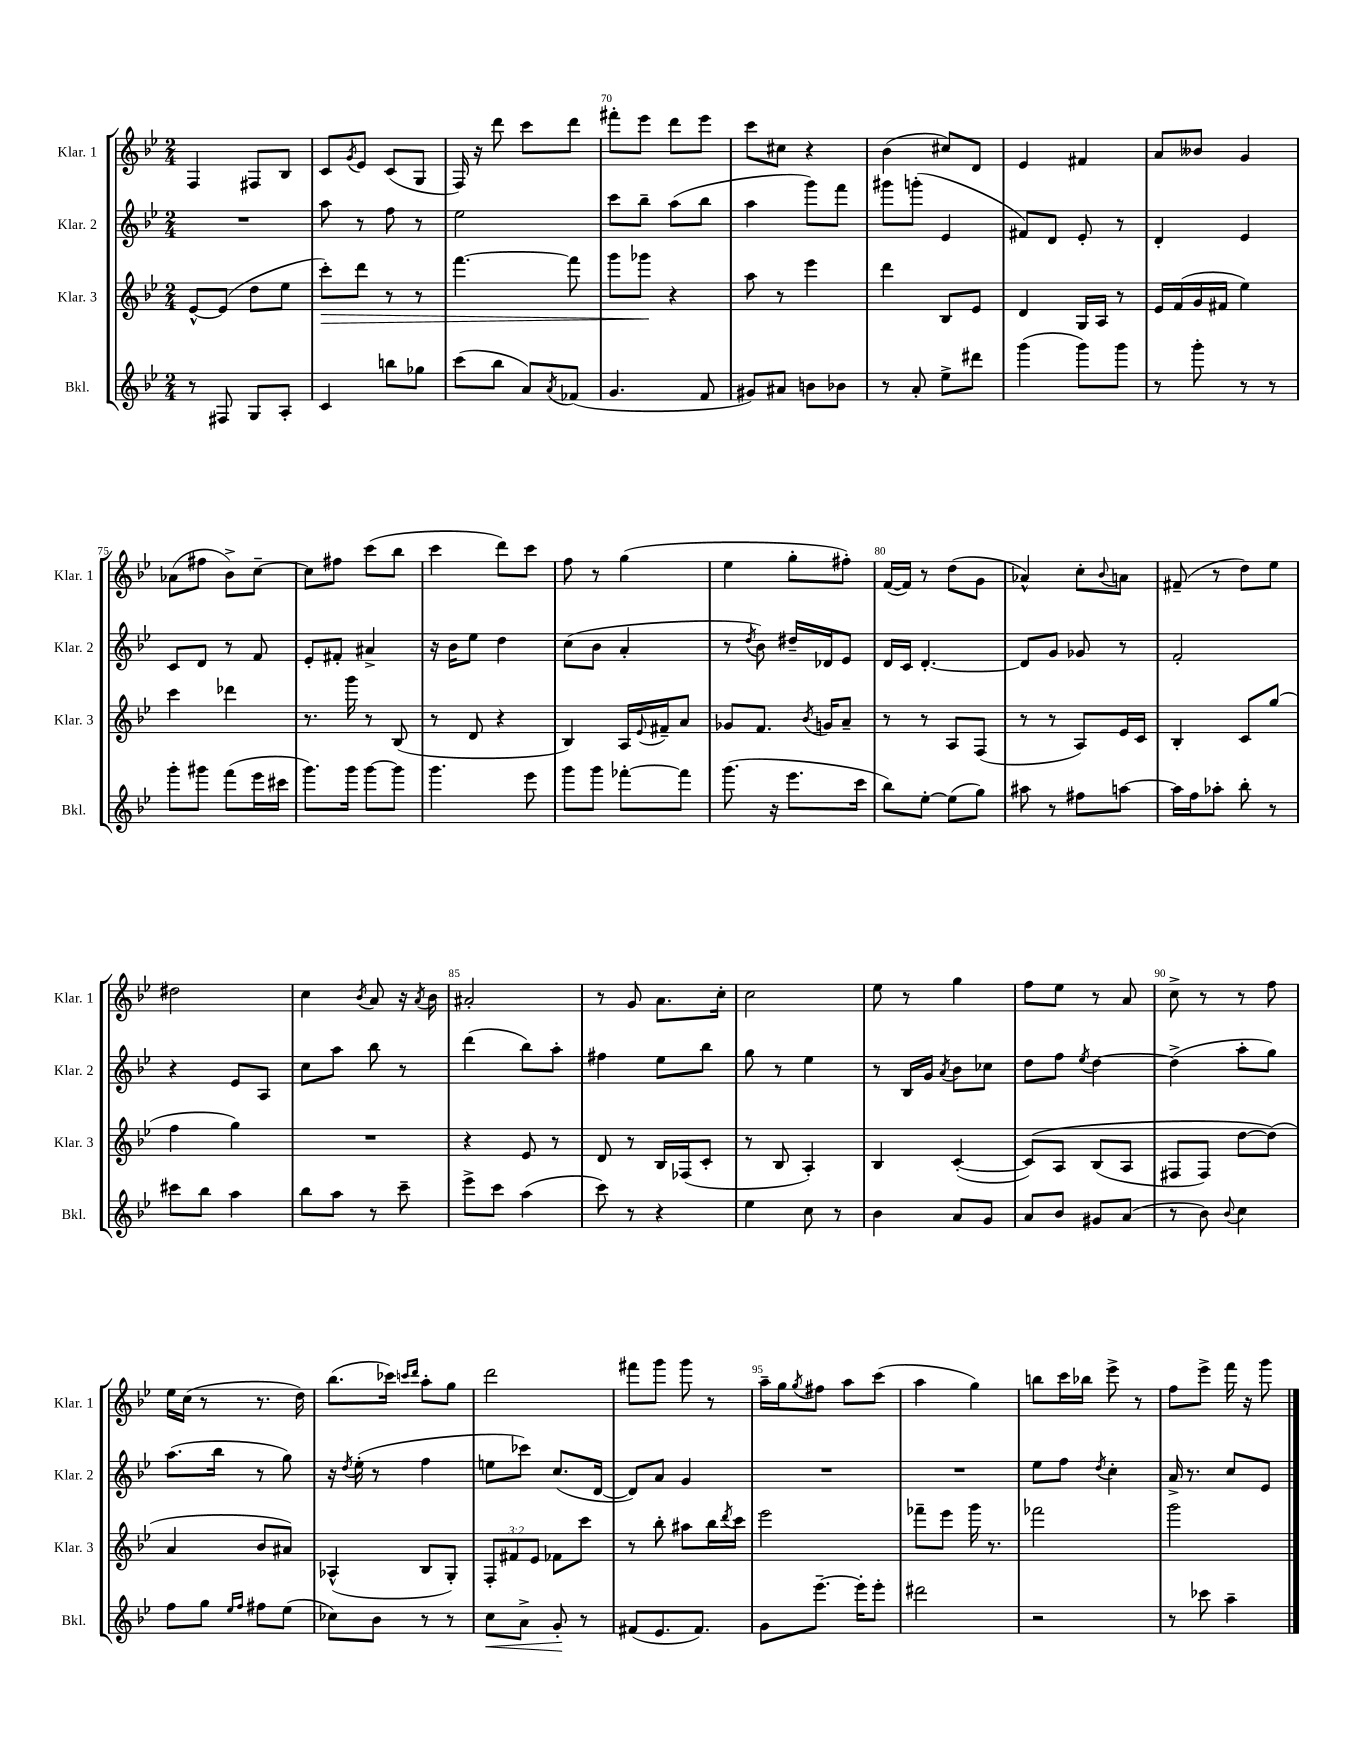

**kern	**kern	**kern	**kern
*staff4	*staff3	*staff2	*staff1
*clefG2	*clefG2	*clefG2	*clefG2
*k[b-e-]	*k[b-e-]	*k[b-e-]	*k[b-e-]
*M2/4	*M2/4	*M2/4	*M2/4
8r	[8e-^^	2r	4F
8F#	(8e-]	.	.
8G	8dd	.	8F#
8A'	8ee-	.	8B-
=	=	=	=
4c	8ccc')	8aa	8c
.	.	.	8qg
.	8ddd	8r	8e-
8bb	8r	8ff	(8c
8gg-	8r	8r	8G
=	=	=	=
(8ccc	[4.fff	2ee-	16F)
.	.	.	16r
8bb-	.	.	8ddd
8a)	.	.	8ccc
8qa	.	.	.
(8f-	8fff]	.	8ddd
=	=	=	=
4.g	8ggg	8ccc	8fff#'
.	8ggg-	8bb-~	8eee-
.	4r	(8aa	8ddd
8f	.	8bb-	8eee-
=	=	=	=
8g#)	8aa	4aa	8ccc
8a#	8r	.	8cc#
8b	4eee-	8ggg)	4r
8b-	.	8fff	.
=	=	=	=
8r	4ddd	8ggg#	(4b-
8a'	.	(8ggg'	.
8ee-^	8B-	4e-	8cc#)
8ddd#	8e-	.	8d
=	=	=	=
(4ggg	4d	8f#)	4e-
.	.	8d	.
8ggg)	16G	8e-'	4f#
.	16A	.	.
8ggg	8r	8r	.
=	=	=	=
8r	16e-	4d'	8a
.	(16f	.	.
8ggg'	16g	.	8b--
.	16f#	.	.
8r	4ee-)	4e-	4g
8r	.	.	.
=	=	=	=
8ggg'	4ccc	8c	(8a-
8ggg#	.	8d	8ff#
(8fff	4ddd-	8r	8b-^)
16eee-	.	8f	[8cc~
16ccc#	.	.	.
=	=	=	=
8.ggg)	8.r	8e-'	8cc]
.	.	8f#'	8ff#
16ggg	16ggg	.	.
[8ggg	8r	4a#^	(8ccc
8ggg]	(8B-	.	8bb-
=	=	=	=
4.ggg	8r	16r	4ccc
.	.	16b-	.
.	8d	8ee-	.
.	4r	4dd	8ddd)
8eee-	.	.	8ccc
=	=	=	=
8ggg	4B-)	(8cc	8ff
8ggg	.	8b-	8r
[8fff-'	16A	4a'	(4gg
.	8qqe-	.	.
.	16f#~	.	.
8fff-]	8a	.	.
=	=	=	=
(8.ggg	8g-	8r	4ee-
.	.	8qdd	.
.	8.f	8b-)	.
16r	.	.	.
8.eee-	.	16dd#~	8gg'
.	8qb-	.	.
.	16g	16d-	.
.	8a~	8e-	8ff#')
16ccc	.	.	.
=	=	=	=
8bb-)	8r	16d	([16f
.	.	16c	16f])
[8ee-'	8r	[4.d'	8r
(8ee-]	8A	.	(8dd
8gg)	(8F	.	8g
=	=	=	=
8aa#	8r	8d]	4a-^^)
8r	8r	8g	.
8ff#	8A)	8g-	8cc'
.	.	.	8qqb-
[8aa	16e-	8r	8a
.	16c	.	.
=	=	=	=
16aa]	4B-'	2f'	(8f#~
16ff	.	.	.
8aa-'	.	.	8r
8bb-'	8c	.	8dd)
8r	(8gg	.	8ee-
=	=	=	=
8ccc#	4ff	4r	2dd#
8bb-	.	.	.
4aa	4gg)	8e-	.
.	.	8A	.
=	=	=	=
8bb-	2r	8cc	4cc
8aa	.	8aa	.
.	.	.	8qb-
8r	.	8bb-	8a
8ccc~	.	8r	16r
.	.	.	8qa
.	.	.	16b-
=	=	=	=
8eee-^	4r	(4ddd	2a#'
8ccc	.	.	.
(4aa	8e-	8bb-)	.
.	8r	8aa'	.
=	=	=	=
8ccc)	8d	4ff#	8r
8r	8r	.	8g
4r	16B-	8ee-	8.a
.	(16F-	.	.
.	8c'	8bb-	.
.	.	.	16cc'
=	=	=	=
4ee-	8r	8gg	2cc
.	8B-	8r	.
8cc	4A')	4ee-	.
8r	.	.	.
=	=	=	=
4b-	4B-	8r	8ee-
.	.	16B-	8r
.	.	16g	.
.	.	8qa	.
8a	([4c'	8b-	4gg
8g	.	8cc-	.
=	=	=	=
8a	&(8c])	8dd	8ff
8b-	8A	8ff	8ee-
.	.	8qee-	.
8g#	(8B-	[4dd	8r
(8a	8A	.	8a
=	=	=	=
8r	8F#	(4dd^]	8cc^
8b-)	8F#)	.	8r
8qqb-	.	.	.
4cc	[8dd	8aa'	8r
.	(8dd]&)	8gg)	8ff
=	=	=	=
8ff	4a	(8.aa	16ee-
.	.	.	(16cc
8gg	.	.	8r
.	.	16bb-	.
16qqee-	.	.	.
16qqff	.	.	.
8ff#	8b-	8r	8.r
(8ee-	8a#)	8gg)	.
.	.	.	16dd)
=	=	=	=
8cc-)	(4A-^^	16r	(8.bb-
.	.	8qdd	.
.	.	(16ee-'	.
8b-	.	8r	.
.	.	.	16ccc-)
.	.	.	16qqccc
.	.	.	16qqddd
8r	8B-	4ff	8aa'
8r	8G')	.	8gg
=	=	=	=
8cc	12F'	8ee	2ddd
.	12f#	.	.
8a^	.	8ccc-)	.
.	12e-	.	.
8g'	8f-	(8.cc	.
8r	8ccc	.	.
.	.	[16d	.
=	=	=	=
(8f#	8r	8d])	8fff#
8.e-	8bb-'	8a	8ggg
.	8aa#	4g	8ggg
8.f#)	.	.	.
.	16bb-	.	8r
.	8qddd	.	.
.	16ccc	.	.
=	=	=	=
8g	2eee-	2r	16aa~
.	.	.	16gg
.	.	.	8qgg
[8.eee-~	.	.	8ff#
.	.	.	8aa
16eee-']	.	.	.
8eee-'	.	.	(8ccc
=	=	=	=
2ddd#	8fff-~	2r	4aa
.	8eee-	.	.
.	16ggg	.	4gg)
.	8.r	.	.
=	=	=	=
2r	2fff-	8ee-	8bb
.	.	8ff	16ccc
.	.	.	16bb-
.	.	8qdd	.
.	.	4cc'	8eee-^
.	.	.	8r
=	=	=	=
8r	2ggg	16a^	8ff
.	.	8.r	.
8ccc-	.	.	8eee-^
4aa~	.	8cc	16fff
.	.	.	16r
.	.	8e-	8ggg
==	==	==	==
*-	*-	*-	*-
